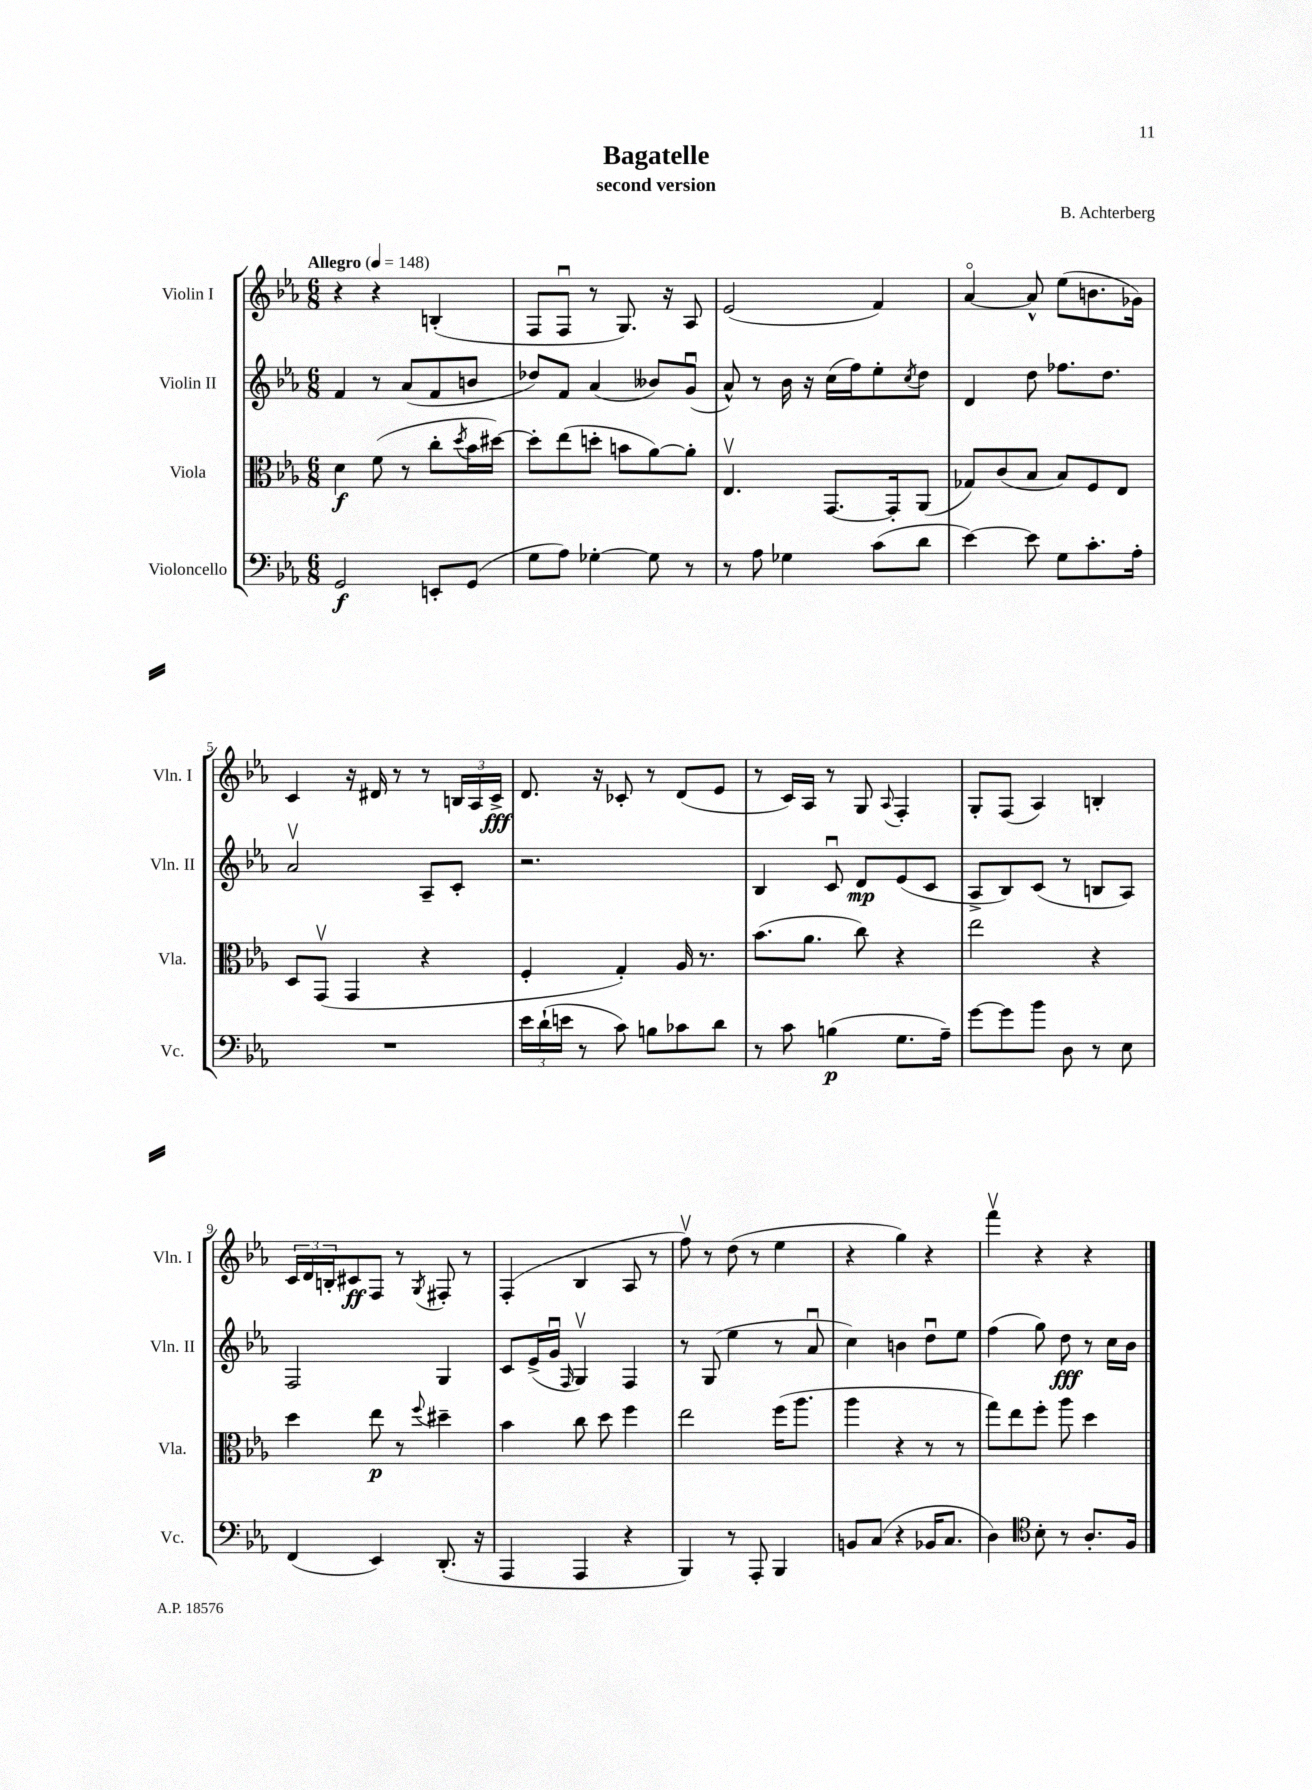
\header { title = "Bagatelle" composer = "B. Achterberg" subtitle = "second version" }
<<
\new StaffGroup <<
\new Staff = "s0" \with { instrumentName = "Violin I" shortInstrumentName = "Vln. I" } {
    \clef treble \key ees \major \numericTimeSignature \time 6/8 \tempo "Allegro" 4 = 148
    r4 r4 b4-.( |
    f8 f8\downbow r8 g8.) r16 aes8 |
    ees'2( f'4) |
    aes'4~\flageolet aes'8-^ ees''8( b'8. ges'16) |
    c'4 r16 dis'16 r8 r8 \tuplet 3/2 { b16 aes16 c'16->\fff } |
    d'8. r16 ces'8-. r8 d'8( ees'8 |
    r8 c'16) aes16 r8 g8 \appoggiatura { aes8 } f4-. |
    g8-. f8( aes4) b4-. |
    \tuplet 3/2 { c'16 d'16 b16-. } cis'8\ff f8 r8 \acciaccatura { g8 } fis8-. r8 |
    f4-.( bes4 aes8 r8 |
    f''8\upbow) r8 d''8( r8 ees''4 |
    r4 g''4) r4 |
    f'''4\upbow r4 r4 \bar "|." |
}
\new Staff = "s1" \with { instrumentName = "Violin II" shortInstrumentName = "Vln. II" } {
    \clef treble \key ees \major \numericTimeSignature \time 6/8
    f'4 r8 aes'8( f'8 b'8 |
    des''8) f'8 aes'4( beses'8) g'8\downbow( |
    aes'8-^) r8 bes'16 r16 c''16( f''16) ees''8-. \acciaccatura { c''8 } d''8 |
    d'4 d''8 fes''8. d''8. |
    aes'2\upbow aes8-- c'8-. |
    r2. |
    bes4 c'8\downbow d'8\mp ees'8( c'8 |
    aes8-> bes8) c'8( r8 b8 aes8) |
    f2 g4 |
    c'8 ees'16->( g'16\downbow \grace { f16 } g4\upbow) f4 |
    r8 g8( ees''4 r8 aes'8\downbow |
    c''4) b'4 d''8\downbow ees''8 |
    f''4( g''8) d''8\fff r8 c''16 bes'16 \bar "|." |
}
\new Staff = "s2" \with { instrumentName = "Viola" shortInstrumentName = "Vla." } {
    \clef alto \key ees \major \numericTimeSignature \time 6/8
    d'4\f f'8( r8 c''8-. \acciaccatura { d''8 } bes'16 dis''16~) |
    dis''8-. ees''8( d''8-. b'8 aes'8~) aes'8-. |
    ees4.\upbow g,8.~ g,16-. aes,8( |
    ges8) c'8( bes8 bes8) f8 ees8 |
    d8 g,8\upbow( g,4 r4 |
    f4-. g4-.) aes16 r8. |
    bes'8.( aes'8. c''8) r4 |
    ees''2 r4 |
    d''4 ees''8\p r8 \appoggiatura { f''8 } dis''4-- |
    bes'4 c''8 d''8 f''4 |
    ees''2 f''16( aes''8. |
    aes''4 r4 r8 r8 |
    g''8) ees''8 f''8-. aes''8 d''4 \bar "|." |
}
\new Staff = "s3" \with { instrumentName = "Violoncello" shortInstrumentName = "Vc." } {
    \clef bass \key ees \major \numericTimeSignature \time 6/8
    g,2\f e,8-. g,8( |
    g8 aes8) ges4~-. ges8 r8 |
    r8 aes8 ges4 c'8( d'8 |
    ees'4~) ees'8 g8 c'8.-. aes16-. |
    R2. |
    \tuplet 3/2 { ees'16 d'16-!( e'16 } r8 c'8) b8 ces'8 d'8 |
    r8 c'8 b4\p( g8. aes16--) |
    g'8~ g'8 bes'8 d8 r8 ees8 |
    f,4( ees,4) d,8.-.( r16 |
    aes,,4 aes,,4 r4 |
    bes,,4) r8 aes,,8-. bes,,4 |
    b,8 c8( r4 bes,16 c8. |
    d4) \clef tenor bes8-. r8 aes8.-. f16 \bar "|." |
}
>>
>>
